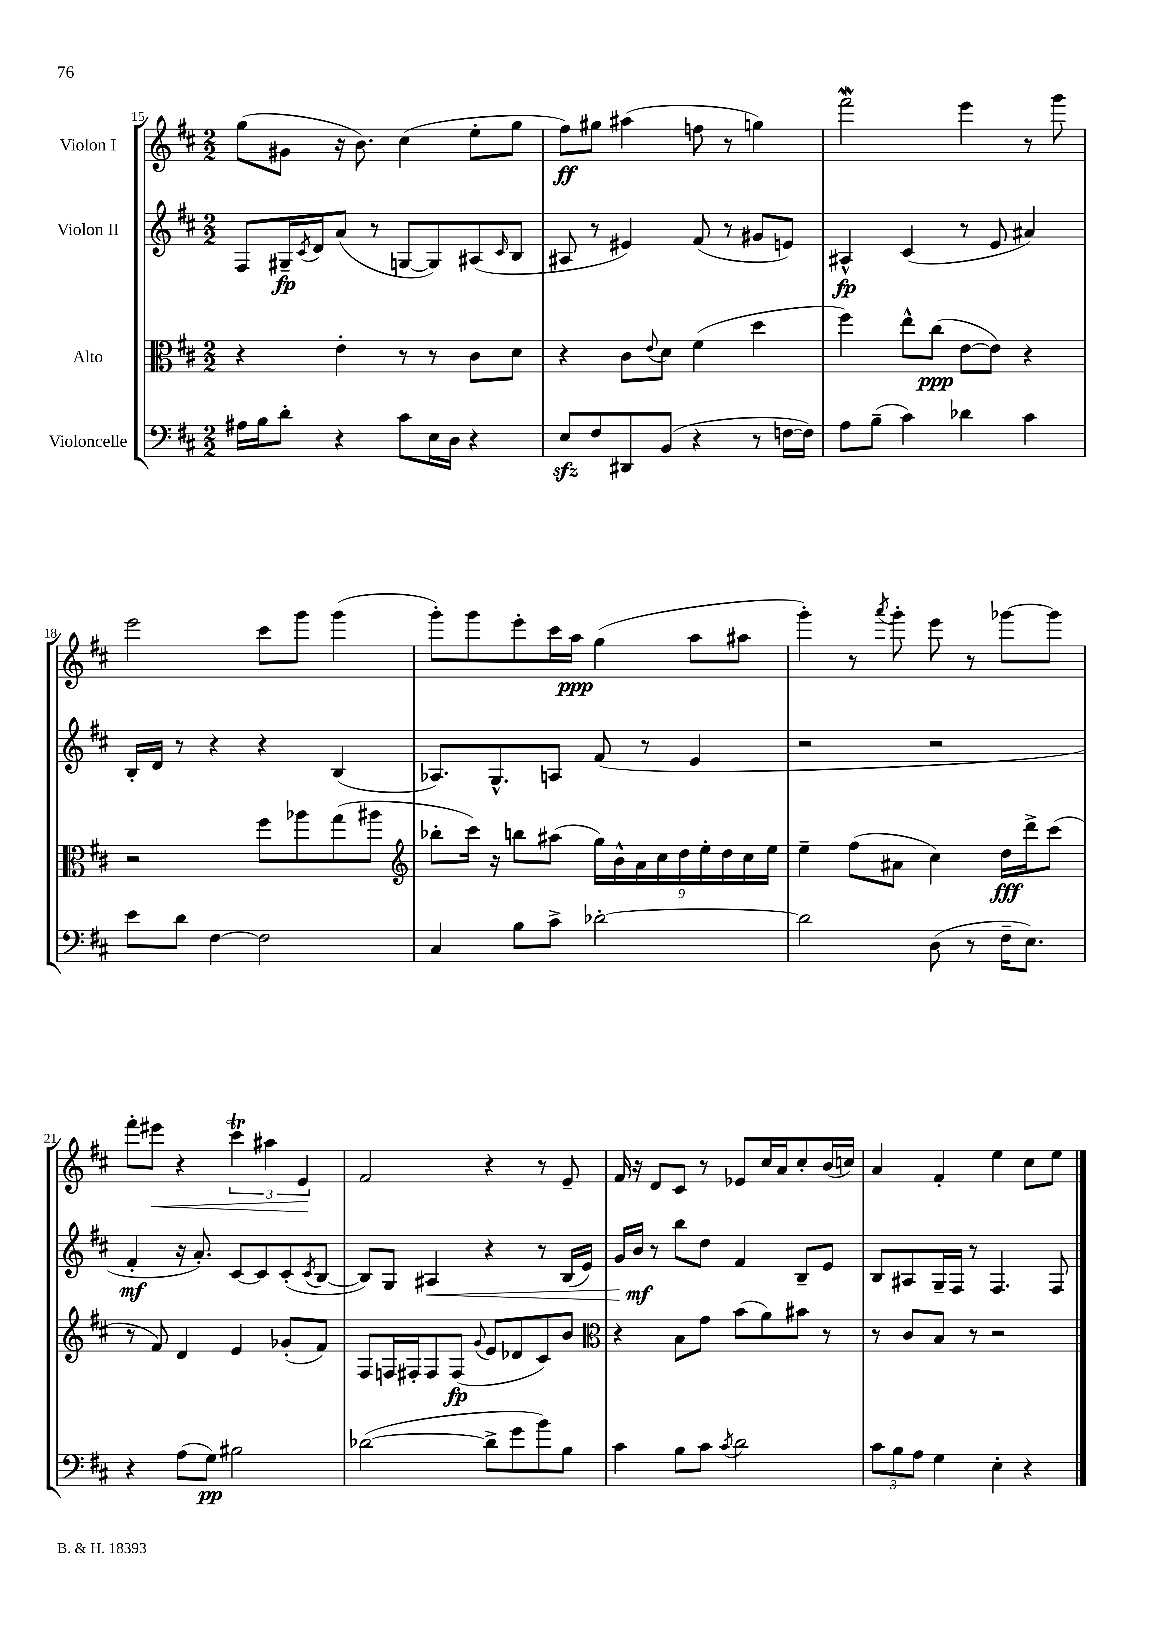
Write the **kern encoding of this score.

**kern	**dynam	**kern	**dynam	**kern	**dynam	**kern	**dynam
*part4	*part4	*part3	*part3	*part2	*part2	*part1	*part1
*staff4	*staff4	*staff3	*staff3	*staff2	*staff2	*staff1	*staff1
*I"Violoncelle	*	*I"Alto	*	*I"Violon II	*	*I"Violon I	*
*clefF4	*	*clefC3	*	*clefG2	*	*clefG2	*
*k[f#c#]	*	*k[f#c#]	*	*k[f#c#]	*	*k[f#c#]	*
*M2/2	*	*M2/2	*	*M2/2	*	*M2/2	*
=15	=15	=15	=15	=15	=15	=15	=15
16A#X\LL	.	4r	.	8F#/L	.	(8gg\L	.
16B\J	.	.	.	.	.	.	.
8d'\J	.	.	.	16G#X~/L	fp	8g#X\J	.
.	.	.	.	8qc#/	.	.	.
.	.	.	.	16d/J	.	.	.
4r	.	4e'\	.	(8a/J	.	16r	.
.	.	.	.	.	.	8.b\)	.
.	.	.	.	8r	.	.	.
8c#\L	.	8r	.	[8Gn/L	.	(4cc#\	.
16E\L	.	8r	.	8G/])	.	.	.
16D\JJ	.	.	.	.	.	.	.
4r	.	8c#\L	.	(8A#X/	.	8ee'\L	.
.	.	.	.	16qqc#/	.	.	.
.	.	8d\J	.	8B/J	.	8gg\J	.
=16	=16	=16	=16	=16	=16	=16	=16
8Ezz/L	.	4r	.	8A#X/	.	8ff#\L)	ff
8F#/	.	.	.	8r	.	8gg#X\J	.
8DD#X/	.	8c#\L	.	4e#X/)	.	(4aa#X\	.
.	.	8qqe/	.	.	.	.	.
(8BB/J	.	8d\J	.	.	.	.	.
4r	.	(4f#\	.	(8f#/	.	8ffn\	.
.	.	.	.	8r	.	8r	.
8r	.	4dd\	.	8g#X/L	.	4ggn\)	.
[16Fn\LL	.	.	.	8en/J)	.	.	.
16F\JJ])	.	.	.	.	.	.	.
=17	=17	=17	=17	=17	=17	=17	=17
8A\L	.	4ff#\)	.	4A#X^^/	fp	2fff#W\	.
(8B~\J	.	.	.	.	.	.	.
4c#\)	.	8ee^^\L	.	(4c#/	.	.	.
.	.	(8cc#\J	ppp	.	.	.	.
4d-X\	.	[8e\L	.	8r	.	4eee\	.
.	.	8e\J])	.	8e/	.	.	.
4c#\	.	4r	.	4a#X/)	.	8r	.
.	.	.	.	.	.	8ggg\	.
!!LO:LB:g=z
=18	=18	=18	=18	=18	=18	=18	=18
8e\L	.	2r	.	16B'/LL	.	2eee\	.
.	.	.	.	16d/JJ	.	.	.
8d\J	.	.	.	8r	.	.	.
[4F#\	.	.	.	4r	.	.	.
2F#\]	.	8ff#\L	.	4r	.	8ccc#\L	.
.	.	8aa-X\	.	.	.	8ggg\J	.
.	.	(8gg\	.	(4B/	.	(4ggg\	.
.	.	8aa#X\J	.	.	.	.	.
=19	=19	=19	=19	=19	=19	=19	=19
*	*	*clefG2	*	*	*	*	*
4C#/	.	8bb-X'\L	.	8.A-X/L)	.	8ggg'\L)	.
.	.	16ccc#\Jk)	.	.	.	8ggg\	.
.	.	16r	.	8.G^^/	.	.	.
8B\L	.	8bbn\L	.	.	.	8eee'\	.
8c#^\J	.	(8aa#X\J	.	8An/J	.	16ccc#\L	.
.	.	.	.	.	.	16aa\JJ	ppp
[2d-X'\	.	18gg\LL)	.	(8f#/	.	(4gg\	.
.	.	18b^^\	.	.	.	.	.
.	.	18a\	.	.	.	.	.
.	.	.	.	8r	.	.	.
.	.	18cc#\	.	.	.	.	.
.	.	18dd\	.	.	.	.	.
.	.	.	.	4e/	.	8aa\L	.
.	.	18ee'\	.	.	.	.	.
.	.	18dd\	.	.	.	.	.
.	.	.	.	.	.	8aa#X\J	.
.	.	18cc#\	.	.	.	.	.
.	.	18ee\JJ	.	.	.	.	.
=20	=20	=20	=20	=20	=20	=20	=20
2d-\]	.	4ee~\	.	2r	.	4ggg'\)	.
.	.	(8ff#\L	.	.	.	8r	.
.	.	.	.	.	.	8qaaa/	.
.	.	8a#X\J	.	.	.	8ggg'\	.
(8D\	.	4cc#\)	.	2r	.	8eee\	.
8r	.	.	.	.	.	8r	.
16F#~\KL	.	16dd\LL	fff	.	.	[8ggg-X\L	.
8.E\J)	.	16ddd^\J	.	.	.	.	.
.	.	(8ccc#\J	.	.	.	8ggg-\J]	.
!!LO:LB:g=z
=21	=21	=21	=21	=21	=21	=21	=21
4r	.	8r	.	4f#'/	mf	8fff#'\L	.
!	!	!	!	!	!	!	!LO:HP:b
.	.	8f#/)	.	.	.	8eee#X\J	<
(8A\L	.	4d/	.	16r	.	4r	.
.	.	.	.	8.a'/)	.	.	.
8G\J)	pp	.	.	.	.	.	.
2B#X\	.	4e/	.	[8c#/L	.	6ccc#t\	.
.	.	.	.	8c#/]	.	.	.
.	.	.	.	.	.	6aa#X\	.
.	.	(8g-X'/L	.	(8c#'/	.	.	.
.	.	.	.	.	.	6e/	.
.	.	.	.	8qc#/	.	.	.
.	.	8f#/J)	.	[8B/J	.	.	.
.	.	.	.	.	.	.	[
=22	=22	=22	=22	=22	=22	=22	=22
([2d-X\	.	8F#/L	.	8B/L])	.	2f#/	.
.	.	16Fn/L	.	8G/J	.	.	.
.	.	16F#X'/J	.	.	.	.	.
!	!	!	!	!	!LO:HP:b	!	!
.	.	8F#/	.	4A#X/	<	.	.
.	.	(8F#/J	fp	.	.	.	.
.	.	8qqg/	.	.	.	.	.
8d-^\L]	.	8e/L	.	4r	.	4r	.
8g\	.	8d-X/	.	.	.	.	.
8b\)	.	8c#/)	.	8r	.	8r	.
8B\J	.	8b/J	.	(16B/LL	.	8e~/	.
.	.	.	.	16e/JJ)	.	.	.
=23	=23	=23	=23	=23	=23	=23	=23
*	*	*clefC3	*	*	*	*	*
4c#\	.	4r	.	16g/LL	.	16f#/	.
.	.	.	.	16b/JJ	mf	16r	.
.	.	.	.	8r	[	8d/L	.
8B\L	.	8B\L	.	8bb\L	.	8c#/J	.
8c#\J	.	8g\J	.	8dd\J	.	8r	.
8qc#/	.	.	.	.	.	.	.
2d\	.	(8b\L	.	4f#/	.	8e-X/L	.
.	.	8a\)	.	.	.	16cc#/L	.
.	.	.	.	.	.	16a/J	.
.	.	8b#X\J	.	8B~/L	.	8cc#'/	.
.	.	8r	.	8e/J	.	(16b/L	.
.	.	.	.	.	.	16ccn/JJ)	.
=24	=24	=24	=24	=24	=24	=24	=24
12c#\L	.	8r	.	8B/L	.	4a/	.
12B\	.	.	.	.	.	.	.
.	.	8c#/L	.	8A#X/	.	.	.
12A\J	.	.	.	.	.	.	.
4G\	.	8B/J	.	16G~/L	.	4f#'/	.
.	.	.	.	16F#/JJ	.	.	.
.	.	8r	.	8r	.	.	.
4E'\	.	2r	.	4.F#/	.	4ee\	.
4r	.	.	.	.	.	8cc#\L	.
.	.	.	.	8F#/	.	8ee\J	.
==	==	==	==	==	==	==	==
*-	*-	*-	*-	*-	*-	*-	*-
